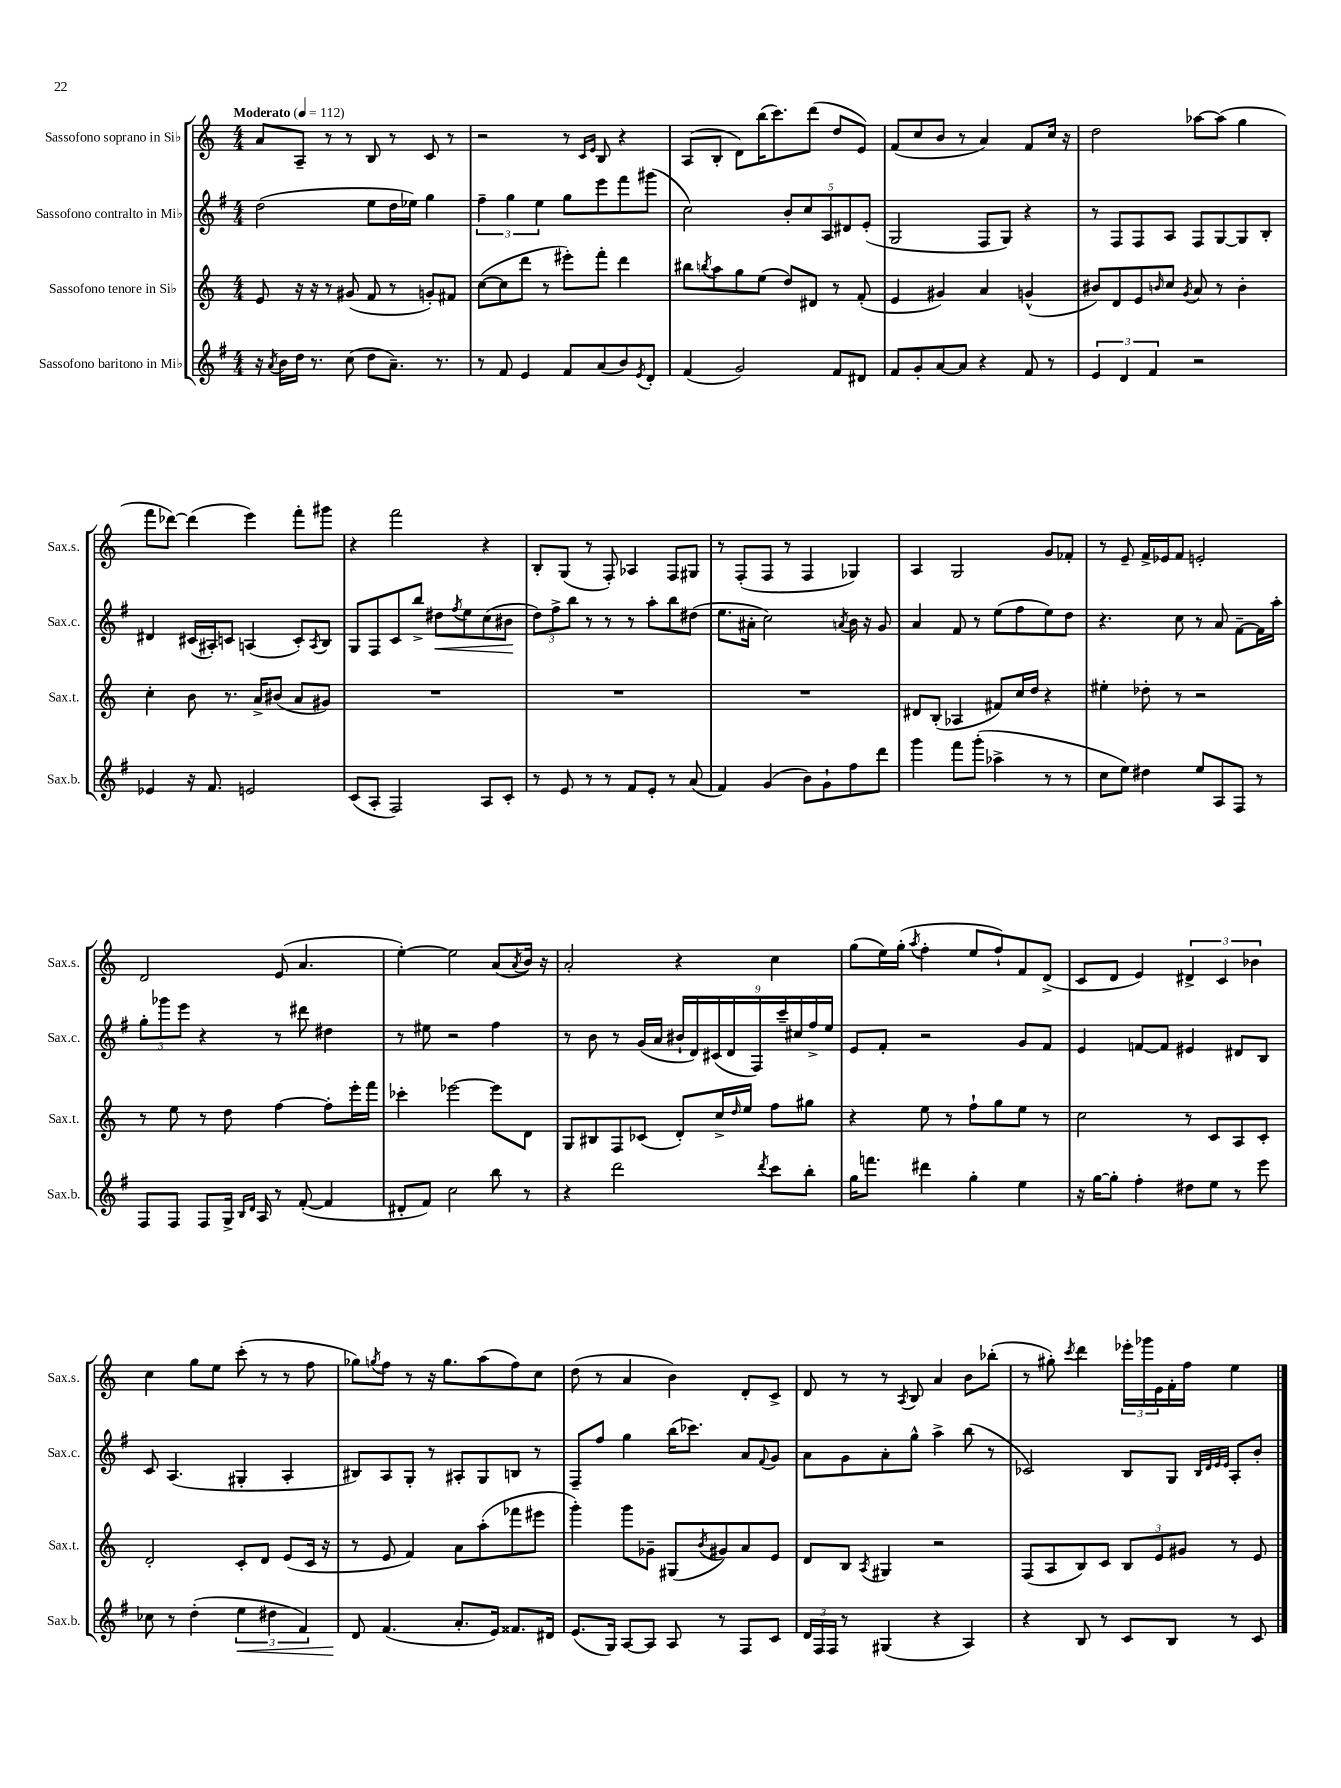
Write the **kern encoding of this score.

**kern	**kern	**kern	**kern
*staff4	*staff3	*staff2	*staff1
*clefG2	*clefG2	*clefG2	*clefG2
*k[f#]	*k[]	*k[f#]	*k[]
*M4/4	*M4/4	*M4/4	*M4/4
*MM112	*MM112	*MM112	*MM112
16r	8e	(2dd	8a
8qa	.	.	.
16b	.	.	.
16dd	16r	.	8A~
8.r	16r	.	.
.	8r	.	8r
(8cc	(8g#	.	8r
8dd	8f	8ee	8B
8.a~)	8r	16dd	8r
.	.	16ee-)	.
.	8g')	4gg	8c
8.r	.	.	.
.	8f#	.	8r
=	=	=	=
8r	([8cc	6ff#~	2r
8f#	8cc]	.	.
.	.	6gg	.
4e	8ddd	.	.
.	.	6ee	.
.	8r	.	.
8f#	8eee#')	8gg	8r
.	.	.	16qqc
.	.	.	16qqe
(8a	8fff'	8eee	8B
8b)	4ddd	8fff#	4r
8qe	.	.	.
8d'	.	(8ggg#	.
=	=	=	=
(4f#	8bb#	2cc)	(8A
.	8qbb	.	.
.	8aa	.	8B'
2g)	8gg	.	8d)
.	(8ee	.	(16bb
.	.	.	8.ccc)
.	8dd)	10b'	.
.	.	10cc	.
.	8d#	.	(8ddd
.	.	10A	.
8f#	8r	.	8dd
.	.	10d#	.
8d#	(8f'	.	8e)
.	.	(10e'	.
=	=	=	=
8f#	4e	2G	(8f
8g'	.	.	8cc
[8a	4g#)	.	8b
8a]	.	.	8r
4r	4a	8F#	4a)
.	.	8G)	.
8f#	(4g^^	4r	8f
8r	.	.	16cc
.	.	.	16r
=	=	=	=
6e	8b#)	8r	2dd
.	8d	8F#	.
6d	.	.	.
.	8e	8F#	.
6f#	.	.	.
.	16qqb	.	.
.	8cc	8A	.
.	8qg	.	.
2r	8a	8F#	[8aa-
.	8r	[8G	(8aa-]
.	4b'	8G]	4gg
.	.	8B'	.
=	=	=	=
4e-	4cc'	4d#	8fff
.	.	.	[8ddd-)
16r	8b	(16c#	(4ddd-]
8.f#	.	16A#')	.
.	8.r	8c	.
2e	.	(4A	4eee)
.	16a^	.	.
.	(8b#	.	.
.	8a	8c')	8fff'
.	.	8qA	.
.	8g#)	8B	8ggg#
=	=	=	=
(8c	1r	8G	4r
8A'	.	8F#	.
2F#)	.	8c	2fff
.	.	8bb^	.
.	.	8dd#	.
.	.	8qff#	.
.	.	8ee	.
8A	.	(8cc	4r
8c'	.	8b#	.
=	=	=	=
8r	1r	12dd)	8B'
.	.	12ff#^	.
8e	.	.	(8G
.	.	12bb	.
8r	.	8r	8r
8r	.	8r	8F')
8f#	.	8r	4A-
8e'	.	8aa'	.
8r	.	8bb	8F
(8a	.	(8dd#	8G#
=	=	=	=
4f#)	1r	8.ee	8r
.	.	.	(8F'
.	.	16a#'	.
(4g	.	2cc)	8F
.	.	.	8r
8b)	.	.	4F
8g`	.	.	.
.	.	8qa	.
8ff#	.	16b	4G-)
.	.	16r	.
8ddd	.	8g	.
=	=	=	=
4ggg	8d#	4a	4A
.	(8B'	.	.
8fff#	4A-	8f#	2G
(8ggg'	.	8r	.
4aa-^	8f#)	(8ee	.
.	16cc	8ff#	.
.	16dd	.	.
8r	4r	8ee)	8g
8r	.	8dd	8f-'
=	=	=	=
8cc	4ee#'	4.r	8r
8ee)	.	.	8e~
4dd#	8dd-'	.	16f^
.	.	.	16e-
.	8r	8cc	8f
8ee	2r	8r	2e'
8A	.	8a	.
8F#	.	[8f#~	.
8r	.	16f#]	.
.	.	16aa'	.
=	=	=	=
8F#	8r	12gg'	2d
.	.	12ggg-	.
8F#	8ee	.	.
.	.	12eee	.
8F#	8r	4r	.
16G^	8dd	.	.
16qqB	.	.	.
16qqd	.	.	.
16A	.	.	.
8r	[4ff	8r	(8e
([8f#'	.	8ddd#	4.a
4f#]	8ff']	4dd#	.
.	16eee'	.	.
.	16fff	.	.
=	=	=	=
8d#'	4ccc-'	8r	[4ee')
8f#)	.	8ee#	.
2cc	[2eee-	2r	2ee]
8bb	8eee-]	4ff#	(8a
.	.	.	8qa
8r	8d	.	16b)
.	.	.	16r
=	=	=	=
4r	8G	8r	2a'
.	8B#	8b	.
2ddd	8F	8r	.
.	(8c-	(16g	.
.	.	16a	.
.	8d')	18b#`	4r
.	.	18d)	.
.	.	(18c#	.
.	16cc^	.	.
.	.	18d	.
.	16qqdd	.	.
.	16ee	.	.
.	.	18F#)	.
8qddd	.	.	.
8ccc	8ff	.	4cc
.	.	18ccc~	.
.	.	18cc#	.
8bb'	8gg#	.	.
.	.	18ff#^	.
.	.	18ee	.
=	=	=	=
16gg	4r	8e	(8gg
8.fff	.	.	.
.	.	8f#'	16ee)
.	.	.	(16gg'
.	.	.	8qaa
4ddd#	8ee	2r	4ff'
.	8r	.	.
4gg'	8ff`	.	8ee
.	8gg	.	8ff`)
4ee	8ee	8g	8f
.	8r	8f#	(8d^
=	=	=	=
16r	2cc	4e	8c
[16gg	.	.	.
8gg']	.	.	8d
4ff#'	.	[8f	4e)
.	.	8f]	.
8dd#	8r	4e#	6d#^
8ee	8c	.	.
.	.	.	6c
8r	8A	8d#	.
.	.	.	6b-
8eee	8c'	8B	.
=	=	=	=
8cc-	2d'	8c	4cc
8r	.	(4.A	.
(4dd'	.	.	8gg
.	.	.	8ee
6ee	8c'	4G#'	(8ccc'
.	8d	.	8r
6dd#	.	.	.
.	(8e	4A'	8r
6f#)	.	.	.
.	16c	.	8ff
.	16r	.	.
=	=	=	=
8d	8r	8B#)	8gg-)
.	.	.	8qgg
(4.f#	8e	8A	8ff
.	4f)	8G'	8r
.	.	8r	16r
.	.	.	8.gg
8.a'	8a	8A#'	.
.	(8aa'	8G	(8aa
16e)	.	.	.
8.f##	8fff-	8B	8ff)
.	8eee#	8r	8cc
16d#	.	.	.
=	=	=	=
(8.e	4ggg')	8F#~	(8dd
.	.	8ff#	8r
16G)	.	.	.
[8A	8ggg	4gg	4a
8A]	8g-~	.	.
8A	(8G#	(16bb	4b)
.	.	8.ccc-)	.
.	8qb	.	.
8r	8g#)	.	.
8F#	8a	8a	8d'
.	.	8qqf#	.
8c	8e	8g	8c^
=	=	=	=
24d	8d	8a	8d
24F#	.	.	.
24F#	.	.	.
8r	8B	8g	8r
.	8qA	.	.
(4G#	4G#	8a'	8r
.	.	.	8qA
.	.	8gg^^	8B
4r	2r	4aa^	4a
4A)	.	(8bb	8b
.	.	8r	(8bb-'
=	=	=	=
4r	(8F	2c-)	8r
.	8A	.	8gg#')
.	.	.	8qccc
8B	8B)	.	4ddd
8r	8c	.	.
8c	12B	8B	24eee-'
.	.	.	24ggg-
.	12e	.	24e
8B	.	8G	16f'
.	12g#	.	.
.	.	.	16ff
.	.	32qqB	.
.	.	32qqd	.
.	.	32qqe	.
.	.	32qqe	.
8r	8r	8A'	4ee
8c	8e	8b'	.
==	==	==	==
*-	*-	*-	*-
